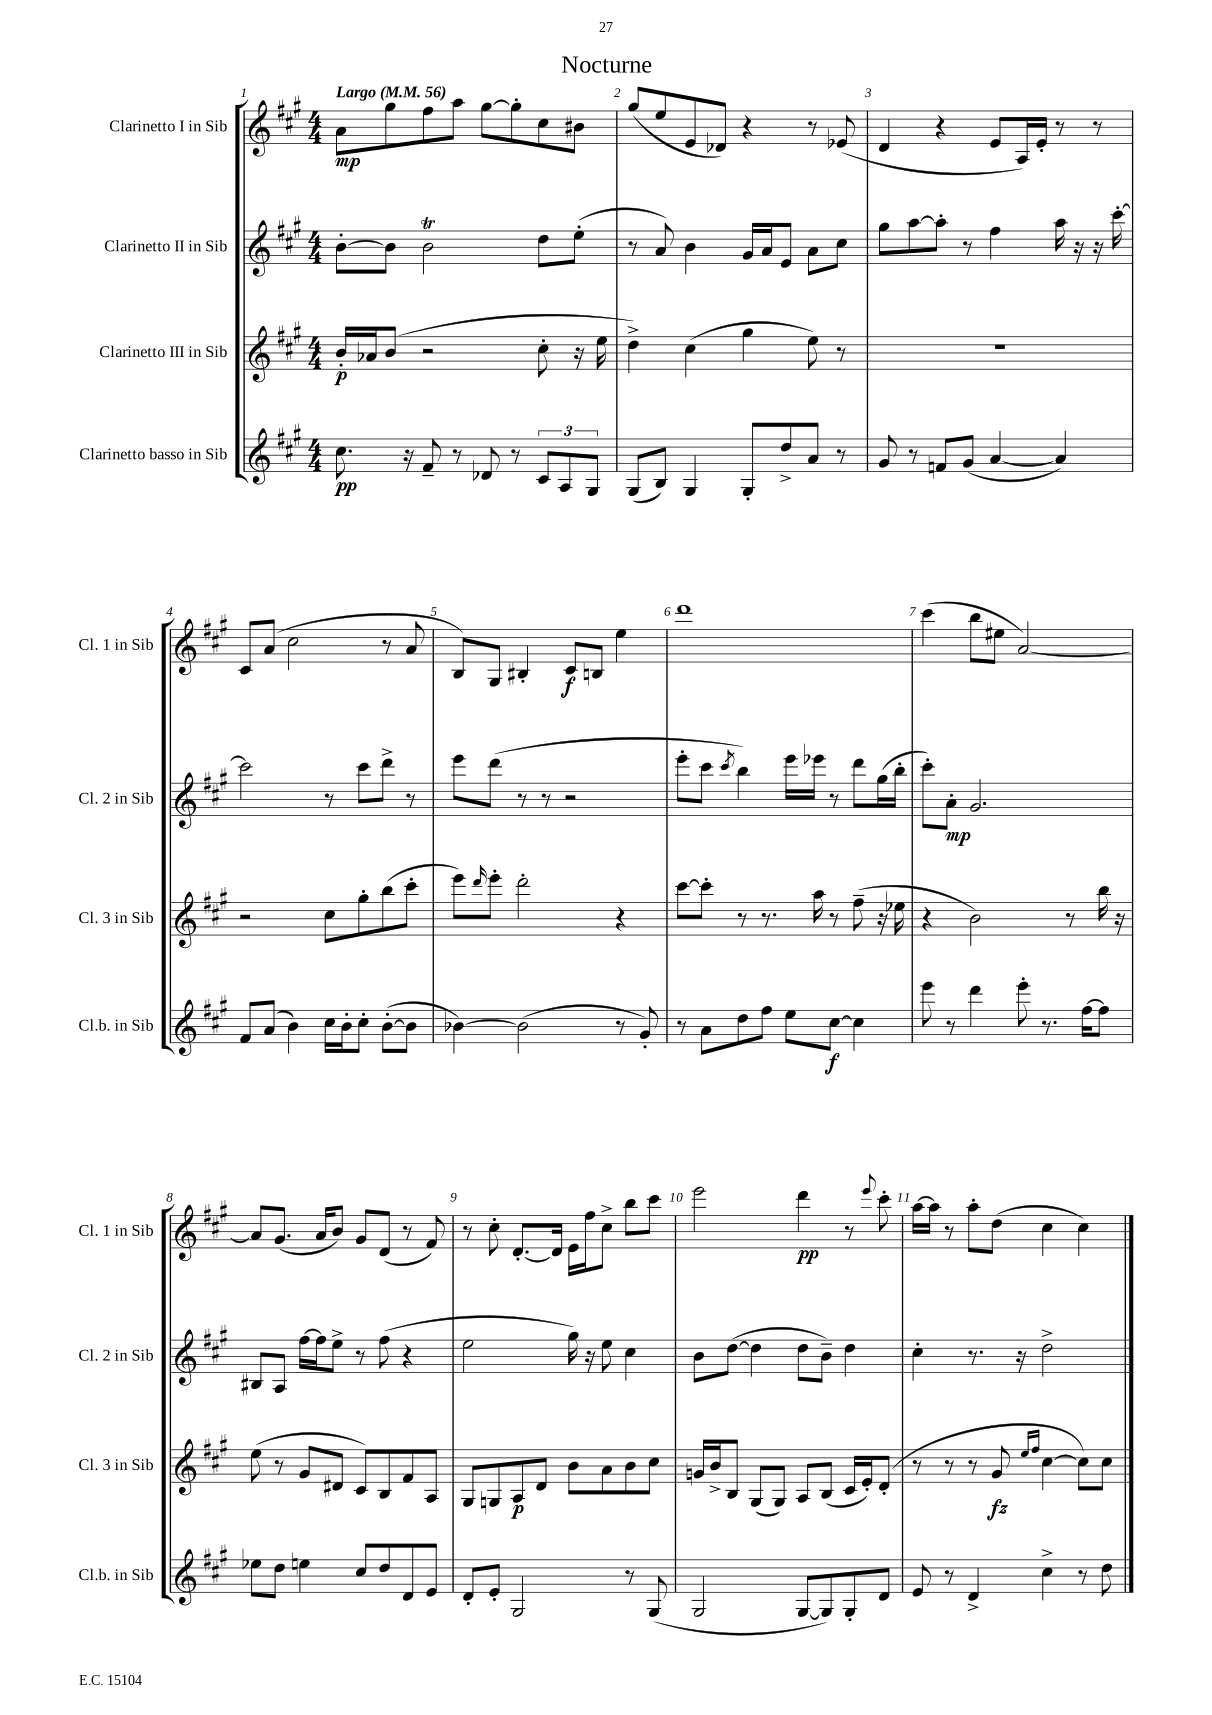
\header { title = "Nocturne" }
<<
\new StaffGroup <<
\new Staff = "s0" \with { instrumentName = "Clarinetto I in Sib" shortInstrumentName = "Cl. 1 in Sib" } {
    \clef treble \key a \major \numericTimeSignature \time 4/4 \tempo "Largo" 4 = 56
    a'8\mp gis''8 fis''8 a''8 gis''8~ gis''8-. cis''8 bis'8 |
    gis''8( e''8 e'8 des'8) r4 r8 ees'8( |
    d'4 r4 e'8 a16) e'16-. r8 r8 |
    cis'8 a'8( cis''2 r8 a'8 |
    b8) gis8 bis4-. cis'8\f b8 e''4 |
    d'''1 |
    cis'''4( b''8 eis''8 a'2~) |
    a'8 gis'8.( a'16 b'8) gis'8 d'8( r8 fis'8) |
    r8 cis''8-. d'8.~-. d'16 e'16 fis''16 cis''8-> b''8 cis'''8 |
    e'''2 d'''4\pp r8 \appoggiatura { e'''8 } cis'''8-. |
    a''16~ a''16 r8 a''8-. d''8( cis''4 cis''4) \bar "|." |
}
\new Staff = "s1" \with { instrumentName = "Clarinetto II in Sib" shortInstrumentName = "Cl. 2 in Sib" } {
    \clef treble \key a \major \numericTimeSignature \time 4/4
    b'8~-. b'8 b'2\trill d''8 e''8-.( |
    r8 a'8) b'4 gis'16 a'16 e'8 a'8 cis''8 |
    gis''8 a''8~ a''8-. r8 fis''4 a''16 r16 r16 cis'''16~-. |
    cis'''2 r8 cis'''8 d'''8-> r8 |
    e'''8 d'''8( r8 r8 r2 |
    e'''8-. cis'''8 \acciaccatura { cis'''8 } b''4) e'''16 ees'''16 r8 d'''8 gis''16( b''16-. |
    cis'''8-.) a'8-.\mp gis'2. |
    bis8 a8 fis''16~ fis''16 e''8-> r8 fis''8( r4 |
    e''2 gis''16) r16 e''8 cis''4 |
    b'8 d''8~( d''4 d''8 b'8--) d''4 |
    cis''4-. r8. r16 d''2-> \bar "|." |
}
\new Staff = "s2" \with { instrumentName = "Clarinetto III in Sib" shortInstrumentName = "Cl. 3 in Sib" } {
    \clef treble \key a \major \numericTimeSignature \time 4/4
    b'16-.\p aes'16 b'8( r2 cis''8-. r16 e''16 |
    d''4->) cis''4( gis''4 e''8) r8 |
    R1 |
    r2 cis''8 gis''8-. b''8( cis'''8-. |
    e'''8) \grace { d'''16 } e'''8-. d'''2-. r4 |
    cis'''8~ cis'''8-. r8 r8. a''16 r8 fis''8--( r16 ees''16 |
    r4 b'2) r8 b''16 r16 |
    e''8( r8 gis'8 dis'8 cis'8) b8 fis'8 a8 |
    gis8 g8 a8\p d'8 b'8 a'8 b'8 cis''8 |
    g'16 b'16-> b8 gis8( gis8) a8 b8( cis'16 e'16-.) d'8-.( |
    r8 r8 r8 gis'8\fz \grace { e''16 fis''16 } cis''4~ cis''8) cis''8 \bar "|." |
}
\new Staff = "s3" \with { instrumentName = "Clarinetto basso in Sib" shortInstrumentName = "Cl.b. in Sib" } {
    \clef treble \key a \major \numericTimeSignature \time 4/4
    cis''8.\pp r16 fis'8-- r8 des'8 r8 \tuplet 3/2 { cis'8 a8 gis8 } |
    gis8( b8) gis4 gis8-. d''8-> a'8 r8 |
    gis'8 r8 f'8 gis'8( a'4~ a'4) |
    fis'8 a'8( b'4) cis''16 b'16-. cis''8-. b'8~-.( b'8 |
    bes'4~) bes'2( r8 gis'8-.) |
    r8 a'8 d''8 fis''8 e''8 cis''8~\f cis''4 |
    e'''8 r8 d'''4 e'''8-. r8. fis''16~ fis''8 |
    ees''8 d''8 e''4 cis''8 d''8 d'8 e'8 |
    d'8-. e'8-. gis2 r8 gis8( |
    gis2 gis8~ gis8) gis8-. d'8 |
    e'8 r8 d'4-> cis''4-> r8 d''8 \bar "|." |
}
>>
>>
\layout { \context { \Score \override BarNumber.break-visibility = ##(#f #t #t) barNumberVisibility = #all-bar-numbers-visible } }
